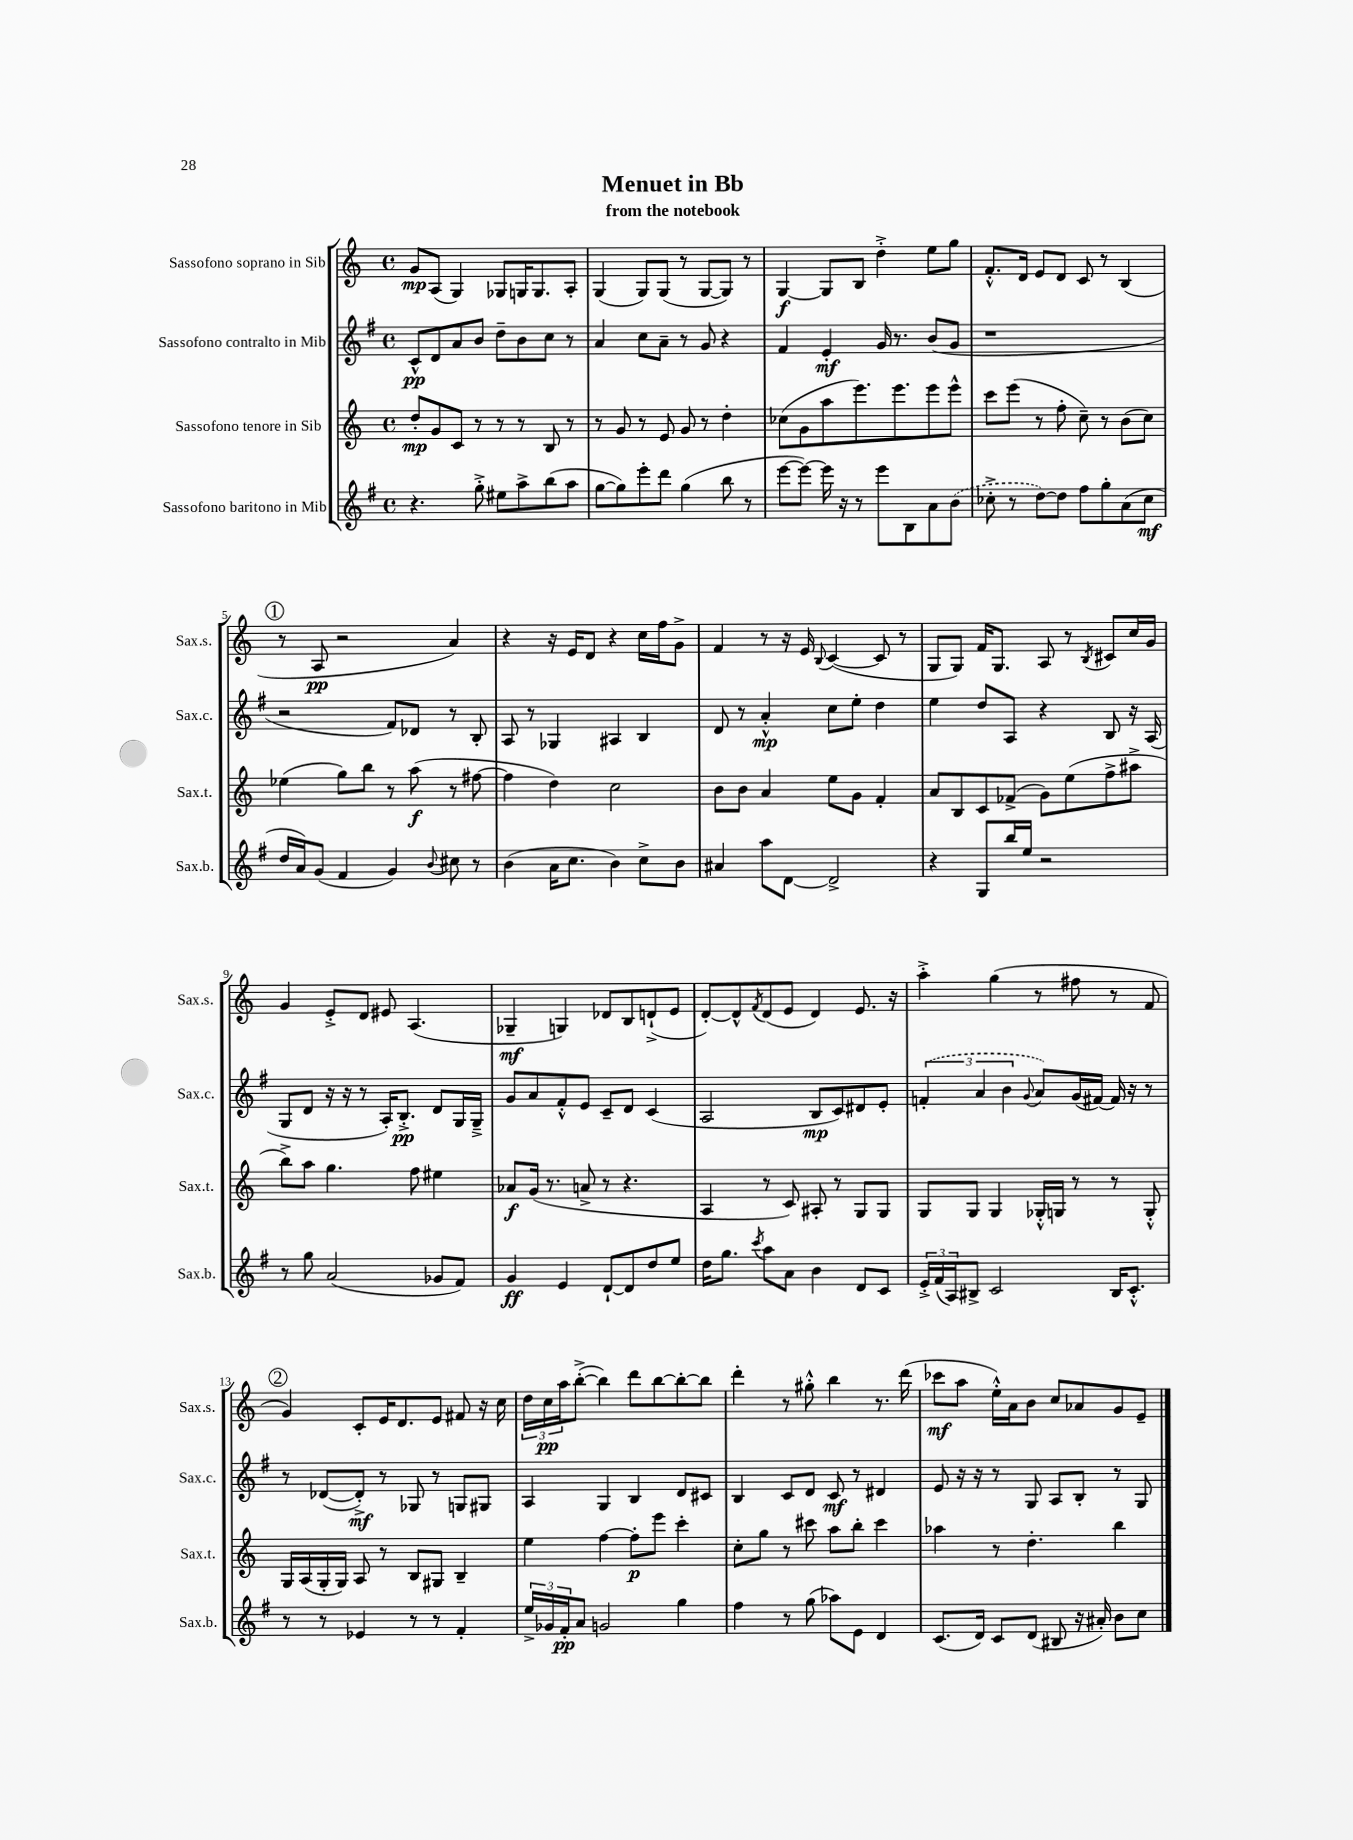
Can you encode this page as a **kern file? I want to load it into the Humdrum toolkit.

**kern	**kern	**kern	**kern
*staff4	*staff3	*staff2	*staff1
*clefG2	*clefG2	*clefG2	*clefG2
*k[f#]	*k[]	*k[f#]	*k[]
*M4/4	*M4/4	*M4/4	*M4/4
*met(c)	*met(c)	*met(c)	*met(c)
4.r	8dd'/L	8c^^/L	8g/L
.	8g/	8d/	(8A/J
.	8c/J	8a/	4G/)
8gg'^\	8r	8b/J	.
8ee#\L	8r	8dd~\L	8G-/L
8aa^\	8r	8b\	16G/K
.	.	.	8.G/
(8bb\	8B/	8cc\J	.
8aa\J	8r	8r	8A'/J
=	=	=	=
[8gg\L	8r	4a/	(4G/
8gg\])	8g/	.	.
8eee'\	8r	8cc\L	8G/L)
8ddd\J	8e/	8a~\J	(8G/J
(4gg\	8g/	8r	8r
.	8r	8g/	[8G/L
8bb\	4dd'\	4r	8G/]J)
8r	.	.	8r
=	=	=	=
[8eee\L	(8cc-\L	4f#/	[4G/
8eee\_J)	8g\	.	.
16eee\]	8aa\	4e'/	8G/]L
16r	.	.	.
8r	8.eee\)	.	8B/J
8eee\L	.	16g/	4dd'^\
.	8.eee\	8.r	.
8B\	.	.	.
8a\	8eee\	(8b/L	8ee\L
(8b\J	8eee^^\J	8g/J	8gg\J
=	=	=	=
8cc-'^\	8ccc\L	1r	8.f'^^/L
8r	(8eee\J	.	.
.	.	.	16d/Jk
[8dd\L)	8r	.	8e/L
8dd\]J	8ff'\	.	8d/J
8ff#\L	8cc~\)	.	8c/
8gg'\	8r	.	8r
(8a\	(8b\L	.	(4B/
8cc-\J	8cc\J)	.	.
=	=	=	=
16dd/LL	(4ee-\	2r	8r
16a/J)	.	.	.
(8g/J	.	.	8A/
4f#/	8gg\L)	.	2r
.	8bb\J	.	.
4g/)	8r	8f#/L)	.
.	(8aa\	8d-/J	.
8qqb/	.	.	.
8cc#\	8r	8r	4a/)
8r	[8ff#\	8B'/	.
=	=	=	=
(4b\	4ff#\]	8A/	4r
.	.	8r	.
16a\LK	4dd\)	4G-/	16r
8.cc\J	.	.	16e/LK
.	.	.	8d/J
4b\)	2cc\	4A#/	4r
8cc^\L	.	4B/	16cc\LL
.	.	.	16ff\J
8b\J	.	.	8g^\J
=	=	=	=
4a#/	8b\L	8d/	4f/
.	8b\J	8r	.
8aa\L	4a/	4a'^^/	8r
[8d\J	.	.	16r
.	.	.	16e/
.	.	.	8qqB/
2d^/]	8ee\L	8cc\L	([4c/
.	8g\J	8ee'\J	.
.	4f'/	4dd\	8c/]
.	.	.	8r
=	=	=	=
4r	8a/L	4ee\	8G/L
.	8B/	.	8G/J)
8G/L	8c/	8dd/L	16f/LK
.	.	.	8.G/J
16bb/L	(8f-^/J	8A/J	.
16ee/JJ	.	.	.
2r	8g\L)	4r	8A/
.	(8ee\	.	8r
.	.	.	8qB/
.	8ff^\	8B/	8c#/L
.	8aa#^\J	16r	16cc/L
.	.	(16A/	16g/JJ
=	=	=	=
8r	8bb^\L)	8G/L	4g/
8gg\	8aa\J	8d/J	.
(2a/	4.gg\	16r	8e'^/L
.	.	16r	.
.	.	8r	8d/J
.	.	16A'/LK)	8e#/
.	.	8.B'^/J	.
.	8ff\	.	(4.A/
8g-/L	4ee#\	8d/L	.
8f#/J)	.	16G/L	.
.	.	16G~^/JJ	.
=	=	=	=
4g/	8a-/L	8g/L	4G-~/
.	(16g/Jk	8a/	.
.	8.r	.	.
4e/	.	8f#'^^/	4G/)
.	8a^/	8e/J	.
[8d`/L	8r	8c~/L	8d-/L
8d/]	4.r	8d/J	8B/
8dd/	.	(4c/	(8d`^/
8ee/J	.	.	8e/J
=	=	=	=
16dd\LK	4A/	2A/	[8d'/L)
8.gg\J	.	.	.
.	.	.	8d^^/]
8qccc/	.	.	8qf/
8aa\L	8r	.	(8d/
8a\J	8c/)	.	8e/J
4b\	8A#'/	8B/L	4d/)
.	8r	8c/)	.
8d/L	8G/L	8d#/	8.e/
8c/J	8G/J	8e'/J	.
.	.	.	16r
=	=	=	=
24e'^/LL	8G/L	(6f'/	4aa'^\
(24f#/	.	.	.
24A/J)	.	.	.
8B#^/J	8G/J	.	.
.	.	6a/	.
2c/	4G/	.	(4gg\
.	.	6b\	.
.	.	8qqg/	.
.	16G-'^^/LL	8a/L)	8r
.	16G/JJ	.	.
.	8r	(16g/L	8ff#\
.	.	[16f#/JJ)	.
16B#/LK	8r	16f#/]	8r
8.c'^^/J	.	16r	.
.	8G'^^/	8r	8f/
=	=	=	=
8r	16G/LL	8r	4g/)
.	(16A/	.	.
8r	16G'/	([8d-/L	.
.	16G/JJ)	.	.
4e-/	8A/	8d-'^/]J)	8c'/L
.	8r	8r	16e/K
.	.	.	8.d/
8r	8B/L	8G-/	.
8r	8G#/J	8r	8e/J
4f#'/	4B~/	8G/L	8f#/
.	.	8G#/J	16r
.	.	.	16cc\
=	=	=	=
24ee^/LL	4ee\	4A/	24dd\LL
24g-/	.	.	24cc\
24f#'/J	.	.	24aa\J
8a/J	.	.	([8bb'^\J
2g/	[4ff\	4G/	4bb\])
.	8ff'\]L	4B/	8ddd\L
.	8eee\J	.	[8bb\
4gg\	4ccc'\	8d/L	8bb'\_
.	.	8c#/J	8bb\]J
=	=	=	=
4ff#\	8cc'\L	4B/	4ddd'\
.	8gg\J	.	.
8r	8r	8c/L	8r
(8gg\	8ccc#\	8d/J	8gg#'^^\
8aa-\L)	8aa\L	8c/	4bb\
8e\J	8bb'\J	8r	.
4d/	4ccc#\	4d#/	8.r
.	.	.	(16ddd\
=	=	=	=
(8.c/L	4aa-\	8e/	8ccc-\L
.	.	16r	8aa\J
16d/Jk)	.	16r	.
8c/L	8r	8r	16ee'^^\LL)
.	.	.	16a\J
(8d/J	4.dd'\	8G/	8b\J
8B#/	.	8A/L	8cc/L
16r	.	8B'/J	8a-/
16a#'/)	.	.	.
8b\L	4bb\	8r	8g/
8cc\J	.	8G/	8e~/J
==	==	==	==
*-	*-	*-	*-
